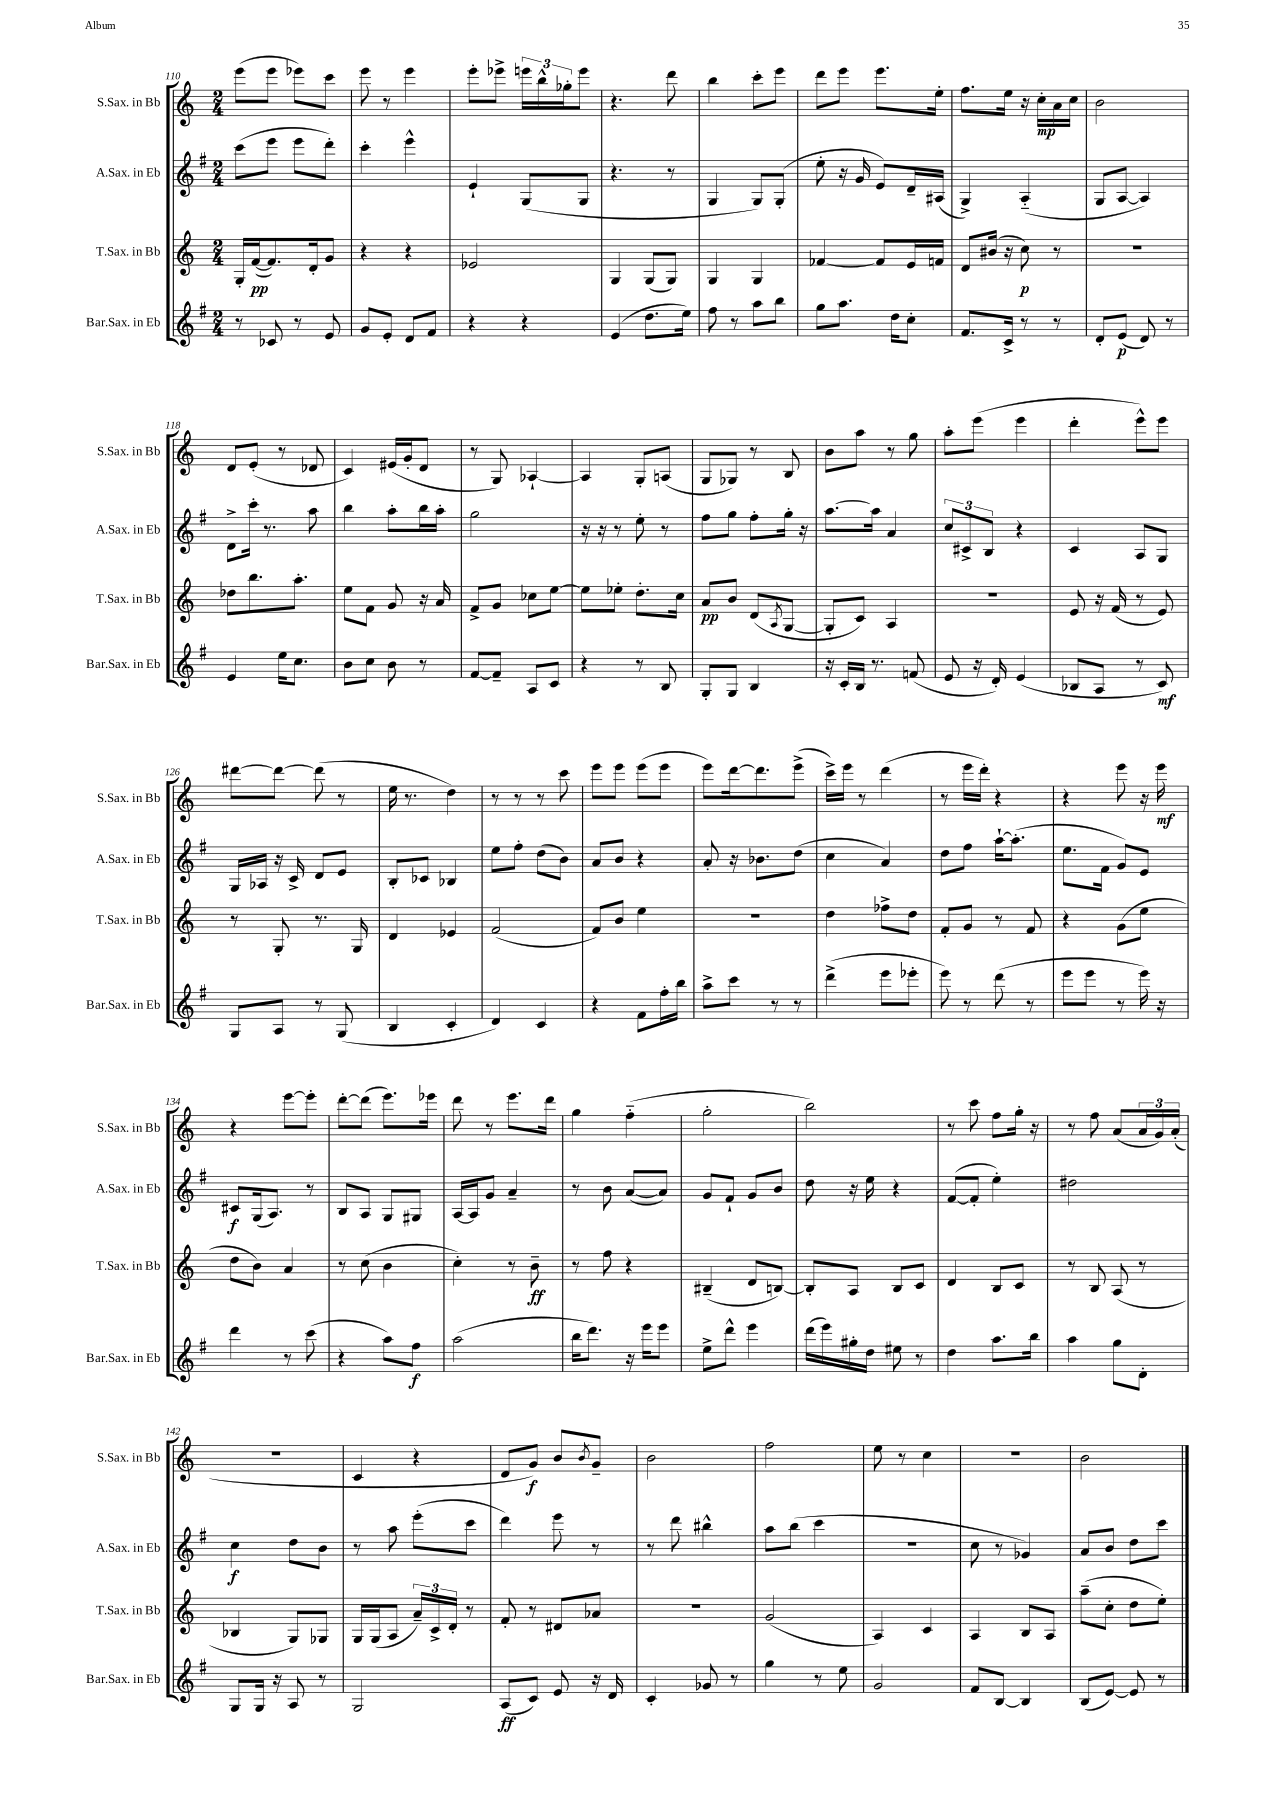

**kern	**dynam	**kern	**dynam	**kern	**dynam	**kern	**dynam
*part4	*part4	*part3	*part3	*part2	*part2	*part1	*part1
*staff4	*staff4	*staff3	*staff3	*staff2	*staff2	*staff1	*staff1
*I"Bar.Sax. in Eb	*	*I"T.Sax. in Bb	*	*I"A.Sax. in Eb	*	*I"S.Sax. in Bb	*
*I'Bar.Sax. in Eb	*	*I'T.Sax. in Bb	*	*I'A.Sax. in Eb	*	*I'S.Sax. in Bb	*
*clefG2	*	*clefG2	*	*clefG2	*	*clefG2	*
*k[f#]	*	*k[]	*	*k[f#]	*	*k[]	*
*M2/4	*	*M2/4	*	*M2/4	*	*M2/4	*
=110	=110	=110	=110	=110	=110	=110	=110
8r	.	16G'/LL	.	(8ccc\L	.	(8eee\L	.
.	.	([16f/J	pp	.	.	.	.
8c-X/	.	8.f/])	.	8eee\J	.	8eee\J	.
8r	.	.	.	8eee\L	.	8eee-X\L)	.
.	.	16d'/k	.	.	.	.	.
8e/	.	8g/J	.	8ddd'\J)	.	8ccc\J	.
=111	=111	=111	=111	=111	=111	=111	=111
8g/L	.	4r	.	4ccc'\	.	8eee\	.
8e'/J	.	.	.	.	.	8r	.
8d/L	.	4r	.	4eee^^\	.	4eee\	.
8f#/J	.	.	.	.	.	.	.
=112	=112	=112	=112	=112	=112	=112	=112
4r	.	2e-X/	.	4e`/	.	8eee'\L	.
.	.	.	.	.	.	8eee-X^\J	.
4r	.	.	.	(8G/L	.	24eeen\LL	.
.	.	.	.	.	.	24bb^^\	.
.	.	.	.	.	.	24gg-X'\J	.
.	.	.	.	8G/J	.	8eee\J	.
=113	=113	=113	=113	=113	=113	=113	=113
(4e/	.	4G/	.	4.r	.	4.r	.
8.dd\L	.	(8G/L	.	.	.	.	.
.	.	8G/J)	.	8r	.	8ddd\	.
16ee\Jk)	.	.	.	.	.	.	.
=114	=114	=114	=114	=114	=114	=114	=114
8ff#\	.	4G/	.	4G/	.	4bb\	.
8r	.	.	.	.	.	.	.
8aa\L	.	4G/	.	8G/L)	.	8ccc'\L	.
8bb\J	.	.	.	(8G'/J	.	8eee\J	.
=115	=115	=115	=115	=115	=115	=115	=115
8gg\L	.	[4f-X/	.	8ee'\	.	8ddd\L	.
8.aa\J	.	.	.	16r	.	8eee\J	.
.	.	.	.	16g/	.	.	.
.	.	8f-/L]	.	8e/L)	.	8.eee\L	.
16dd\KL	.	.	.	.	.	.	.
8cc'\J	.	16e/L	.	16d~/L	.	.	.
.	.	16fn/JJ	.	(16A#X/JJ	.	16ee'\Jk	.
=116	=116	=116	=116	=116	=116	=116	=116
8.f#/L	.	8d/L	.	4G^/)	.	8.ff\L	.
.	.	(16b#X/Jk	.	.	.	.	.
16c^/Jk	.	16r	.	.	.	16ee\Jk	.
8r	.	8cc\)	p	(4A/	.	16r	.
.	.	.	.	.	.	16cc'\LL	mp
8r	.	8r	.	.	.	16a\	.
.	.	.	.	.	.	16cc\JJ	.
=117	=117	=117	=117	=117	=117	=117	=117
8d'/L	.	2r	.	8G/L	.	2b\	.
(8e/J	p	.	.	[8A/J	.	.	.
8d/)	.	.	.	4A/])	.	.	.
8r	.	.	.	.	.	.	.
!!LO:LB:g=z
=118	=118	=118	=118	=118	=118	=118	=118
4e/	.	8dd-X\L	.	8d^\L	.	8d/L	.
.	.	8.bb\	.	16ccc'\Jk	.	(8e'/J	.
.	.	.	.	8.r	.	.	.
16ee\KL	.	.	.	.	.	8r	.
8.cc\J	.	8.aa'\J	.	.	.	.	.
.	.	.	.	8aa\	.	8d-X/	.
=119	=119	=119	=119	=119	=119	=119	=119
8b\L	.	8ee\L	.	4bb\	.	4c/)	.
8cc\J	.	8f\J	.	.	.	.	.
8b\	.	8g/	.	8aa'\L	.	(16e#X/LL	.
.	.	.	.	.	.	16g'/J	.
8r	.	16r	.	16bb\L	.	8d/J	.
.	.	16a/	.	16aa'\JJ	.	.	.
=120	=120	=120	=120	=120	=120	=120	=120
[8f#/L	.	8f^/L	.	2gg\	.	8r	.
8f#~/J]	.	8g/J	.	.	.	8G/)	.
8A/L	.	8cc-X\L	.	.	.	[4A-X`/	.
8c/J	.	[8ee\J	.	.	.	.	.
=121	=121	=121	=121	=121	=121	=121	=121
4r	.	8ee\L]	.	16r	.	4A-/]	.
.	.	.	.	16r	.	.	.
.	.	8ee-X'\J	.	8r	.	.	.
8r	.	8.dd'\L	.	8ee'\	.	8G'/L	.
8B/	.	.	.	8r	.	(8An/J	.
.	.	16cc\Jk	.	.	.	.	.
=122	=122	=122	=122	=122	=122	=122	=122
8G'/L	.	8a/L	pp	8ff#\L	.	8G/L	.
8G/J	.	8b/J	.	8gg\J	.	8G-X/J)	.
4B/	.	(8d/L	.	8ff#'\L	.	8r	.
.	.	8qA/	.	.	.	.	.
.	.	[8G/J	.	16gg'\Jk	.	8B/	.
.	.	.	.	16r	.	.	.
=123	=123	=123	=123	=123	=123	=123	=123
16r	.	8G'/L]	.	[8.aa\L	.	8b\L	.
16c'/LL	.	.	.	.	.	.	.
16B/JJ	.	8c/J)	.	.	.	8aa\J	.
8.r	.	.	.	16aa\Jk]	.	.	.
.	.	4A/	.	4a/	.	8r	.
(8fn/	.	.	.	.	.	8gg\	.
=124	=124	=124	=124	=124	=124	=124	=124
8e/	.	2r	.	12cc/L	.	8aa'\L	.
.	.	.	.	12c#X^/	.	.	.
16r	.	.	.	.	.	(8eee\J	.
.	.	.	.	12B/J	.	.	.
16d'/)	.	.	.	.	.	.	.
(4e/	.	.	.	4r	.	4eee\	.
=125	=125	=125	=125	=125	=125	=125	=125
8B-X/L	.	8e/	.	4c/	.	4ddd'\	.
8A/J	.	16r	.	.	.	.	.
.	.	(16f/	.	.	.	.	.
8r	.	8r	.	8A/L	.	8eee^^\L)	.
8c/)	mf	8e/)	.	8G/J	.	8eee\J	.
!!LO:LB:g=z
=126	=126	=126	=126	=126	=126	=126	=126
8G/L	.	8r	.	16G/LL	.	[8ddd#X\L	.
.	.	.	.	16A-X/JJ	.	.	.
8A/J	.	8G'/	.	16r	.	8ddd#\J_	.
.	.	.	.	16c^/	.	.	.
8r	.	8.r	.	8d/L	.	(8ddd#\]	.
(8G/	.	.	.	8e/J	.	8r	.
.	.	16G/	.	.	.	.	.
=127	=127	=127	=127	=127	=127	=127	=127
4B/	.	4d/	.	8B'/L	.	16ee\	.
.	.	.	.	.	.	8.r	.
.	.	.	.	8c-X/J	.	.	.
4c'/	.	4e-X/	.	4B-X/	.	4dd\)	.
=128	=128	=128	=128	=128	=128	=128	=128
4d/)	.	(2f/	.	8ee\L	.	8r	.
.	.	.	.	8ff#'\J	.	8r	.
4c/	.	.	.	(8dd\L	.	8r	.
.	.	.	.	8b\J)	.	8ccc\	.
=129	=129	=129	=129	=129	=129	=129	=129
4r	.	8f/L)	.	8a/L	.	8eee\L	.
.	.	8b/J	.	8b/J	.	8eee\J	.
8f#\L	.	4ee\	.	4r	.	(8eee\L	.
16ff#'\L	.	.	.	.	.	8eee\J	.
16bb\JJ	.	.	.	.	.	.	.
=130	=130	=130	=130	=130	=130	=130	=130
8aa^\L	.	2r	.	8a'/	.	8eee\L)	.
8ccc\J	.	.	.	16r	.	[16ddd\k	.
.	.	.	.	8.b-X\L	.	8.ddd\]	.
8r	.	.	.	.	.	.	.
8r	.	.	.	(8dd\J	.	(8eee^\J	.
=131	=131	=131	=131	=131	=131	=131	=131
(4ddd^\	.	4dd\	.	4cc\	.	16ccc^\LL)	.
.	.	.	.	.	.	16eee\JJ	.
.	.	.	.	.	.	8r	.
8eee\L	.	8ff-X^\L	.	4a/)	.	(4ddd\	.
8eee-X'\J	.	8dd\J	.	.	.	.	.
=132	=132	=132	=132	=132	=132	=132	=132
8eee\)	.	8f'/L	.	8dd\L	.	8r	.
8r	.	8g/J	.	8ff#\J	.	16eee\LL	.
.	.	.	.	.	.	16ddd'\JJ)	.
(8ddd\	.	8r	.	[16aa`\KL	.	4r	.
.	.	.	.	(8.aa'\J]	.	.	.
8r	.	8f/	.	.	.	.	.
=133	=133	=133	=133	=133	=133	=133	=133
8eee\L	.	4r	.	8.ee\L	.	4r	.
8eee\J	.	.	.	.	.	.	.
.	.	.	.	16f#\Jk	.	.	.
8r	.	(8g\L	.	8g/L)	.	8eee\	.
16eee\)	.	8ee\J	.	8e/J	.	16r	.
16r	.	.	.	.	.	16eee\	mf
!!LO:LB:g=z
=134	=134	=134	=134	=134	=134	=134	=134
4ddd\	.	8dd\L	.	8c#X/L	f	4r	.
.	.	8b\J)	.	(16G/k	.	.	.
.	.	.	.	8.A/J)	.	.	.
8r	.	4a/	.	.	.	[8eee\L	.
(8ccc\	.	.	.	8r	.	8eee'\J]	.
=135	=135	=135	=135	=135	=135	=135	=135
4r	.	8r	.	8B/L	.	[8ddd'\L	.
.	.	(8cc\	.	8A/J	.	(8ddd\J]	.
8aa\L)	.	4b\	.	8G/L	.	8.eee\L)	.
8ff#\J	f	.	.	8G#X/J	.	.	.
.	.	.	.	.	.	16eee-X\Jk	.
=136	=136	=136	=136	=136	=136	=136	=136
(2aa\	.	4cc'\)	.	[16A/LL	.	8ddd\	.
.	.	.	.	16A/J]	.	.	.
.	.	.	.	8g/J	.	8r	.
.	.	8r	.	4a~/	.	8.eee\L	.
.	.	8b~\	ff	.	.	.	.
.	.	.	.	.	.	16ddd\Jk	.
=137	=137	=137	=137	=137	=137	=137	=137
16bb\KL	.	8r	.	8r	.	4gg\	.
8.ddd\J)	.	.	.	.	.	.	.
.	.	8ff\	.	8b\	.	.	.
16r	.	4r	.	([8a/L	.	(4ff\	.
16eee\KL	.	.	.	.	.	.	.
8eee\J	.	.	.	8a/J])	.	.	.
=138	=138	=138	=138	=138	=138	=138	=138
8ee^\L	.	(4B#X~/	.	8g/L	.	2gg'\	.
8ddd^^\J	.	.	.	8f#`/J	.	.	.
4eee\	.	8d/L	.	8g/L	.	.	.
.	.	[8Bn/J)	.	8b/J	.	.	.
=139	=139	=139	=139	=139	=139	=139	=139
(16ddd\LL	.	8B'/L]	.	8dd\	.	2bb\)	.
16eee\)	.	.	.	.	.	.	.
16gg#X'\	.	8A/J	.	16r	.	.	.
16dd\JJ	.	.	.	16ee\	.	.	.
8ee#X\	.	8B/L	.	4r	.	.	.
8r	.	8c/J	.	.	.	.	.
=140	=140	=140	=140	=140	=140	=140	=140
4dd\	.	4d/	.	([8f#/L	.	8r	.
.	.	.	.	8f#'/J]	.	8ccc\	.
8.aa\L	.	8B/L	.	4ee'\)	.	8ff\L	.
.	.	8c/J	.	.	.	16gg'\Jk	.
16bb\Jk	.	.	.	.	.	16r	.
=141	=141	=141	=141	=141	=141	=141	=141
4aa\	.	8r	.	2dd#X\	.	8r	.
.	.	8B/	.	.	.	8ff\	.
8gg\L	.	(8A/	.	.	.	(8a/L	.
8d'\J	.	8r	.	.	.	24a/L	.
.	.	.	.	.	.	24g/)	.
.	.	.	.	.	.	(24a'/JJ	.
!!LO:LB:g=z
=142	=142	=142	=142	=142	=142	=142	=142
8G/L	.	4B-X/	.	4cc\	f	2r	.
16G/Jk	.	.	.	.	.	.	.
16r	.	.	.	.	.	.	.
8A/	.	8G/L)	.	8dd\L	.	.	.
8r	.	8G-X/J	.	8b\J	.	.	.
=143	=143	=143	=143	=143	=143	=143	=143
2G/	.	16G/LL	.	8r	.	4c/	.
.	.	(16G/J	.	.	.	.	.
.	.	8A/J	.	8aa\	.	.	.
.	.	24a~/LL)	.	(8eee'\L	.	4r	.
.	.	24c^/	.	.	.	.	.
.	.	24d'/JJ	.	.	.	.	.
.	.	8r	.	8ccc\J	.	.	.
=144	=144	=144	=144	=144	=144	=144	=144
(8A/L	ff	8f'/	.	4ddd\)	.	8d/L	.
8c/J)	.	8r	.	.	.	8g/J)	f
8e/	.	8d#X/L	.	8eee\	.	8b/L	.
.	.	.	.	.	.	8qb/	.
16r	.	8a-X/J	.	8r	.	8g~/J	.
16d/	.	.	.	.	.	.	.
=145	=145	=145	=145	=145	=145	=145	=145
4c'/	.	2r	.	8r	.	2b\	.
.	.	.	.	8ddd\	.	.	.
8g-X/	.	.	.	4bb#X^^\	.	.	.
8r	.	.	.	.	.	.	.
=146	=146	=146	=146	=146	=146	=146	=146
4gg\	.	(2g/	.	8aa\L	.	2ff\	.
.	.	.	.	(8bb\J	.	.	.
8r	.	.	.	4ccc\	.	.	.
8ee\	.	.	.	.	.	.	.
=147	=147	=147	=147	=147	=147	=147	=147
2g/	.	4A/)	.	2r	.	8ee\	.
.	.	.	.	.	.	8r	.
.	.	4c/	.	.	.	4cc\	.
=148	=148	=148	=148	=148	=148	=148	=148
8f#/L	.	4A/	.	8cc\	.	2r	.
[8B/J	.	.	.	8r	.	.	.
4B/]	.	8B/L	.	4g-X/)	.	.	.
.	.	8A/J	.	.	.	.	.
=149	=149	=149	=149	=149	=149	=149	=149
(8B/L	.	(8aa~\L	.	8a/L	.	2b\	.
[8e/J)	.	8cc'\J	.	8b/J	.	.	.
8e/]	.	8dd\L	.	8dd\L	.	.	.
8r	.	8ee'\J)	.	8ccc\J	.	.	.
==	==	==	==	==	==	==	==
*-	*-	*-	*-	*-	*-	*-	*-
